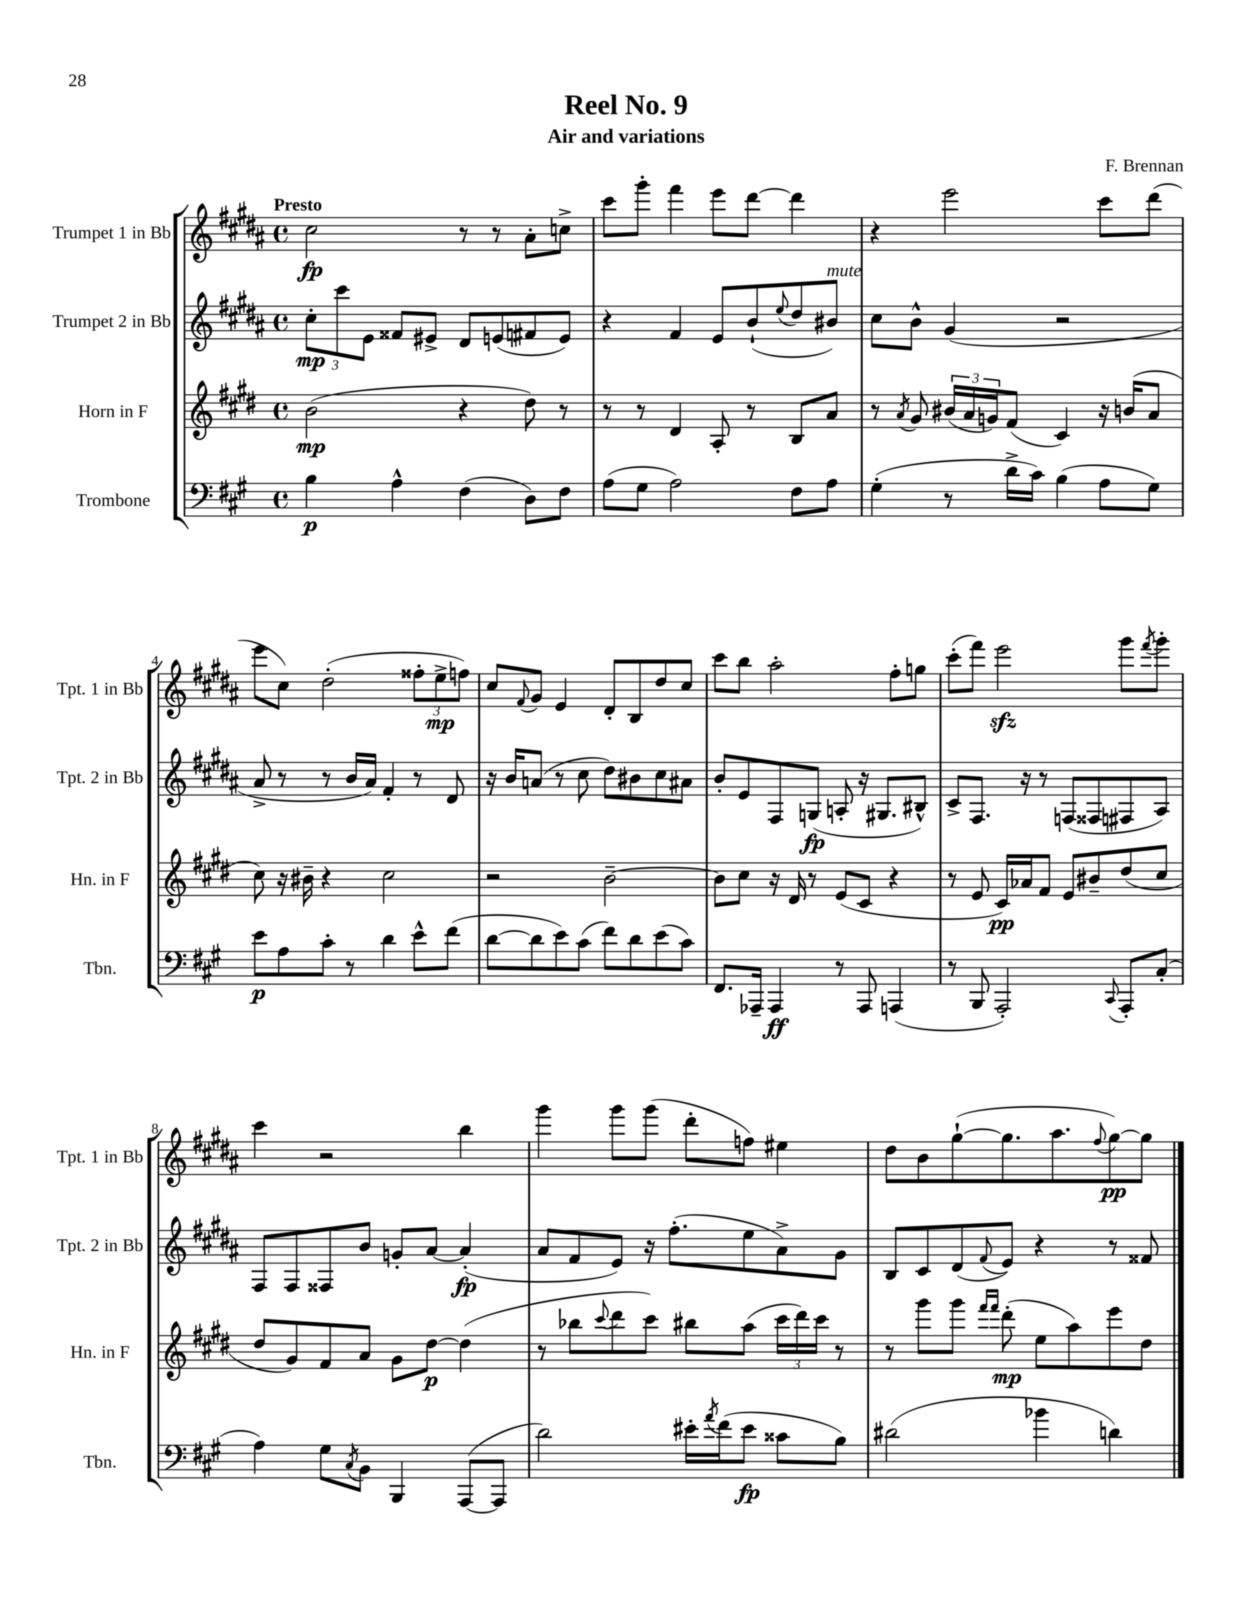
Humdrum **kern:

**kern	**dynam	**kern	**dynam	**kern	**dynam	**kern	**dynam
*part4	*part4	*part3	*part3	*part2	*part2	*part1	*part1
*staff4	*staff4	*staff3	*staff3	*staff2	*staff2	*staff1	*staff1
*I"Trombone	*	*I"Horn in F	*	*I"Trumpet 2 in Bb	*	*I"Trumpet 1 in Bb	*
*I'Tbn.	*	*I'Hn. in F	*	*I'Tpt. 2 in Bb	*	*I'Tpt. 1 in Bb	*
*clefF4	*	*clefG2	*	*clefG2	*	*clefG2	*
*k[f#c#g#]	*	*k[f#c#g#d#]	*	*k[f#c#g#d#a#]	*	*k[f#c#g#d#a#]	*
*M4/4	*	*M4/4	*	*M4/4	*	*M4/4	*
*met(c)	*	*met(c)	*	*met(c)	*	*met(c)	*
=1	=1	=1	=1	=1	=1	=1	=1
!	!	!	!	!	!	!LO:TX:a:B:t=Presto	!
4B\	p	(2b\	mp	12cc#'\L	mp	2cc#\	fp
.	.	.	.	12ccc#\	.	.	.
.	.	.	.	12e\J	.	.	.
4A^^\	.	.	.	8f##X/L	.	.	.
.	.	.	.	8e#X^/J	.	.	.
(4F#\	.	4r	.	8d#/L	.	8r	.
.	.	.	.	(8en/	.	8r	.
8D\L)	.	8dd#\)	.	8f#X/	.	8a#'\L	.
8F#\J	.	8r	.	8e/J)	.	8ccn^\J	.
=2	=2	=2	=2	=2	=2	=2	=2
(8A\L	.	8r	.	4r	.	8ccc#\L	.
8G#\J	.	8r	.	.	.	8ggg#'\J	.
2A\)	.	4d#/	.	4f#/	.	4fff#\	.
.	.	8A'/	.	8e/L	.	8eee\L	.
.	.	8r	.	(8b`/	.	[8ddd#\J	.
.	.	.	.	8qqee/	.	.	.
8F#\L	.	8B/L	.	8dd#/	.	4ddd#\]	.
!	!	!	!	!LO:TX:a:i:t=mute	!	!	!
8A\J	.	8a/J	.	8b#X/J)	.	.	.
=3	=3	=3	=3	=3	=3	=3	=3
(4G#'\	.	8r	.	8cc#\L	.	4r	.
.	.	8qa/	.	.	.	.	.
.	.	8g#/	.	8b^^\J	.	.	.
8r	.	(24b#X/LL	.	(4g#/	.	2eee\	.
.	.	24a/	.	.	.	.	.
.	.	24gn/J)	.	.	.	.	.
16d^\LL	.	(8f#/J	.	.	.	.	.
16c#\JJ)	.	.	.	.	.	.	.
(4B\	.	4c#/)	.	2r	.	.	.
8A\L	.	16r	.	.	.	8ccc#\L	.
.	.	(16bn/KL	.	.	.	.	.
8G#\J)	.	8a/J	.	.	.	(8ddd#\J	.
!!LO:LB:g=z
=4	=4	=4	=4	=4	=4	=4	=4
8e\L	p	8cc#\)	.	8a#^/	.	8eee\L	.
8A\	.	16r	.	8r	.	8cc#\J)	.
.	.	16b#X~\	.	.	.	.	.
8c#'\J	.	4r	.	8r	.	(2dd#'\	.
8r	.	.	.	16b/LL	.	.	.
.	.	.	.	16a#/JJ)	.	.	.
4d\	.	2cc#\	.	4f#'/	.	.	.
8e^^\L	.	.	.	8r	.	12ff##X'\L	.
.	.	.	.	.	.	12ee^\	mp
(8f#\J	.	.	.	8d#/	.	.	.
.	.	.	.	.	.	12ffn\J)	.
=5	=5	=5	=5	=5	=5	=5	=5
[8d\L	.	2r	.	16r	.	8cc#/L	.
.	.	.	.	16b/KL	.	.	.
.	.	.	.	.	.	8qqf#/	.
8d\]	.	.	.	(8an/J	.	8g#/J	.
8e\)	.	.	.	8r	.	4e/	.
(8c#\J	.	.	.	8cc#\	.	.	.
8f#\L)	.	[2b~\	.	8dd#\L)	.	8d#'/L	.
8d\	.	.	.	8b#X\	.	8B/	.
(8e\	.	.	.	8cc#\	.	8dd#/	.
8c#\J)	.	.	.	8a#X\J	.	8cc#/J	.
=6	=6	=6	=6	=6	=6	=6	=6
8.FF#/L	.	8b\L]	.	8b'/L	.	8ccc#\L	.
.	.	8cc#\J	.	8e/	.	8bb\J	.
16AAA-X~/Jk	.	.	.	.	.	.	.
4AAA-/	ff	16r	.	8F#/	.	2aa#'\	.
.	.	16d#/	.	.	.	.	.
.	.	8r	.	(8Gn/J	fp	.	.
8r	.	(8e/L	.	8An'/	.	.	.
8AAA-/	.	8c#/J	.	16r	.	.	.
.	.	.	.	8.G#X/L	.	.	.
(4AAAn/	.	4r	.	.	.	8ff#'\L	.
.	.	.	.	8B#X^^/J)	.	8ggn\J	.
=7	=7	=7	=7	=7	=7	=7	=7
8r	.	8r	.	8c#^/L	.	(8ccc#'\L	.
8BBB/	.	8e/	.	8.F#/J	.	8fff#\J)	.
2AAA'/)	.	16c#/LL)	pp	.	.	2eeezz\	.
.	.	16a-X/J	.	16r	.	.	.
.	.	8f#/J	.	8r	.	.	.
.	.	8e/L	.	(8Fn/L	.	.	.
.	.	8b#X~/	.	8F##X/	.	.	.
8qqCC#/	.	.	.	.	.	.	.
8AAA'/L	.	(8dd#/	.	8F#X/	.	8ggg#\L	.
.	.	.	.	.	.	8qfff#/	.
(8C#'/J	.	8cc#/J	.	8A#/J)	.	8ggg#'\J	.
!!LO:LB:g=z
=8	=8	=8	=8	=8	=8	=8	=8
4A\)	.	8dd#/L	.	8F#/L	.	4ccc#\	.
.	.	8g#/)	.	8F#/	.	.	.
8G#\L	.	8f#/	.	8F##X/	.	2r	.
8qC#/	.	.	.	.	.	.	.
8BB\J	.	8a/J	.	8b/J	.	.	.
4BBB/	.	8g#\L	.	8gn'/L	.	.	.
.	.	[8dd#\J	p	[8a#/J	.	.	.
([8AAA/L	.	(4dd#\]	.	(4a#'/]	fp	4bb\	.
8AAA/J]	.	.	.	.	.	.	.
=9	=9	=9	=9	=9	=9	=9	=9
2d\)	.	8r	.	8a#/L	.	4ggg#\	.
.	.	8bb-X\L	.	8f#/	.	.	.
.	.	8qqccc#/	.	.	.	.	.
.	.	8ddd#\	.	8e/J)	.	8ggg#\L	.
.	.	8ccc#\J)	.	16r	.	(8ggg#\J	.
.	.	.	.	(8.ff#'\L	.	.	.
16e#X'\LL	.	8bb#X\L	.	.	.	8ddd#'\L	.
8qa/	.	.	.	.	.	.	.
(16f#\J	.	.	.	.	.	.	.
8e#\J	fp	(8aa\J	.	8ee\	.	8ffn\J)	.
8c##X\L	.	24ccc#\LL	.	8a#^\)	.	4ee#X\	.
.	.	24ddd#\)	.	.	.	.	.
.	.	24ccc#\JJ	.	.	.	.	.
8B\J)	.	8r	.	8g#\J	.	.	.
=10	=10	=10	=10	=10	=10	=10	=10
(2d#X\	.	8r	.	8B/L	.	8dd#\L	.
.	.	8ggg#\L	.	8c#/	.	8b\	.
.	.	8ggg#\J	.	(8d#/	.	([8gg#`\	.
.	.	16qqfff#/LL	.	.	.	.	.
.	.	16qqfff#/JJ	.	8qqf#/	.	.	.
.	.	(8ddd#'\	mp	8e/J)	.	8.gg#\]	.
4b-X\	.	8ee\L	.	4r	.	.	.
.	.	.	.	.	.	8.aa#\	.
.	.	8aa\)	.	.	.	.	.
.	.	.	.	.	.	8qqff#/	.
4dn\)	.	8eee\	.	8r	.	[8gg#\)	pp
.	.	8dd#\J	.	8f##X/	.	8gg#\J]	.
==	==	==	==	==	==	==	==
*-	*-	*-	*-	*-	*-	*-	*-
